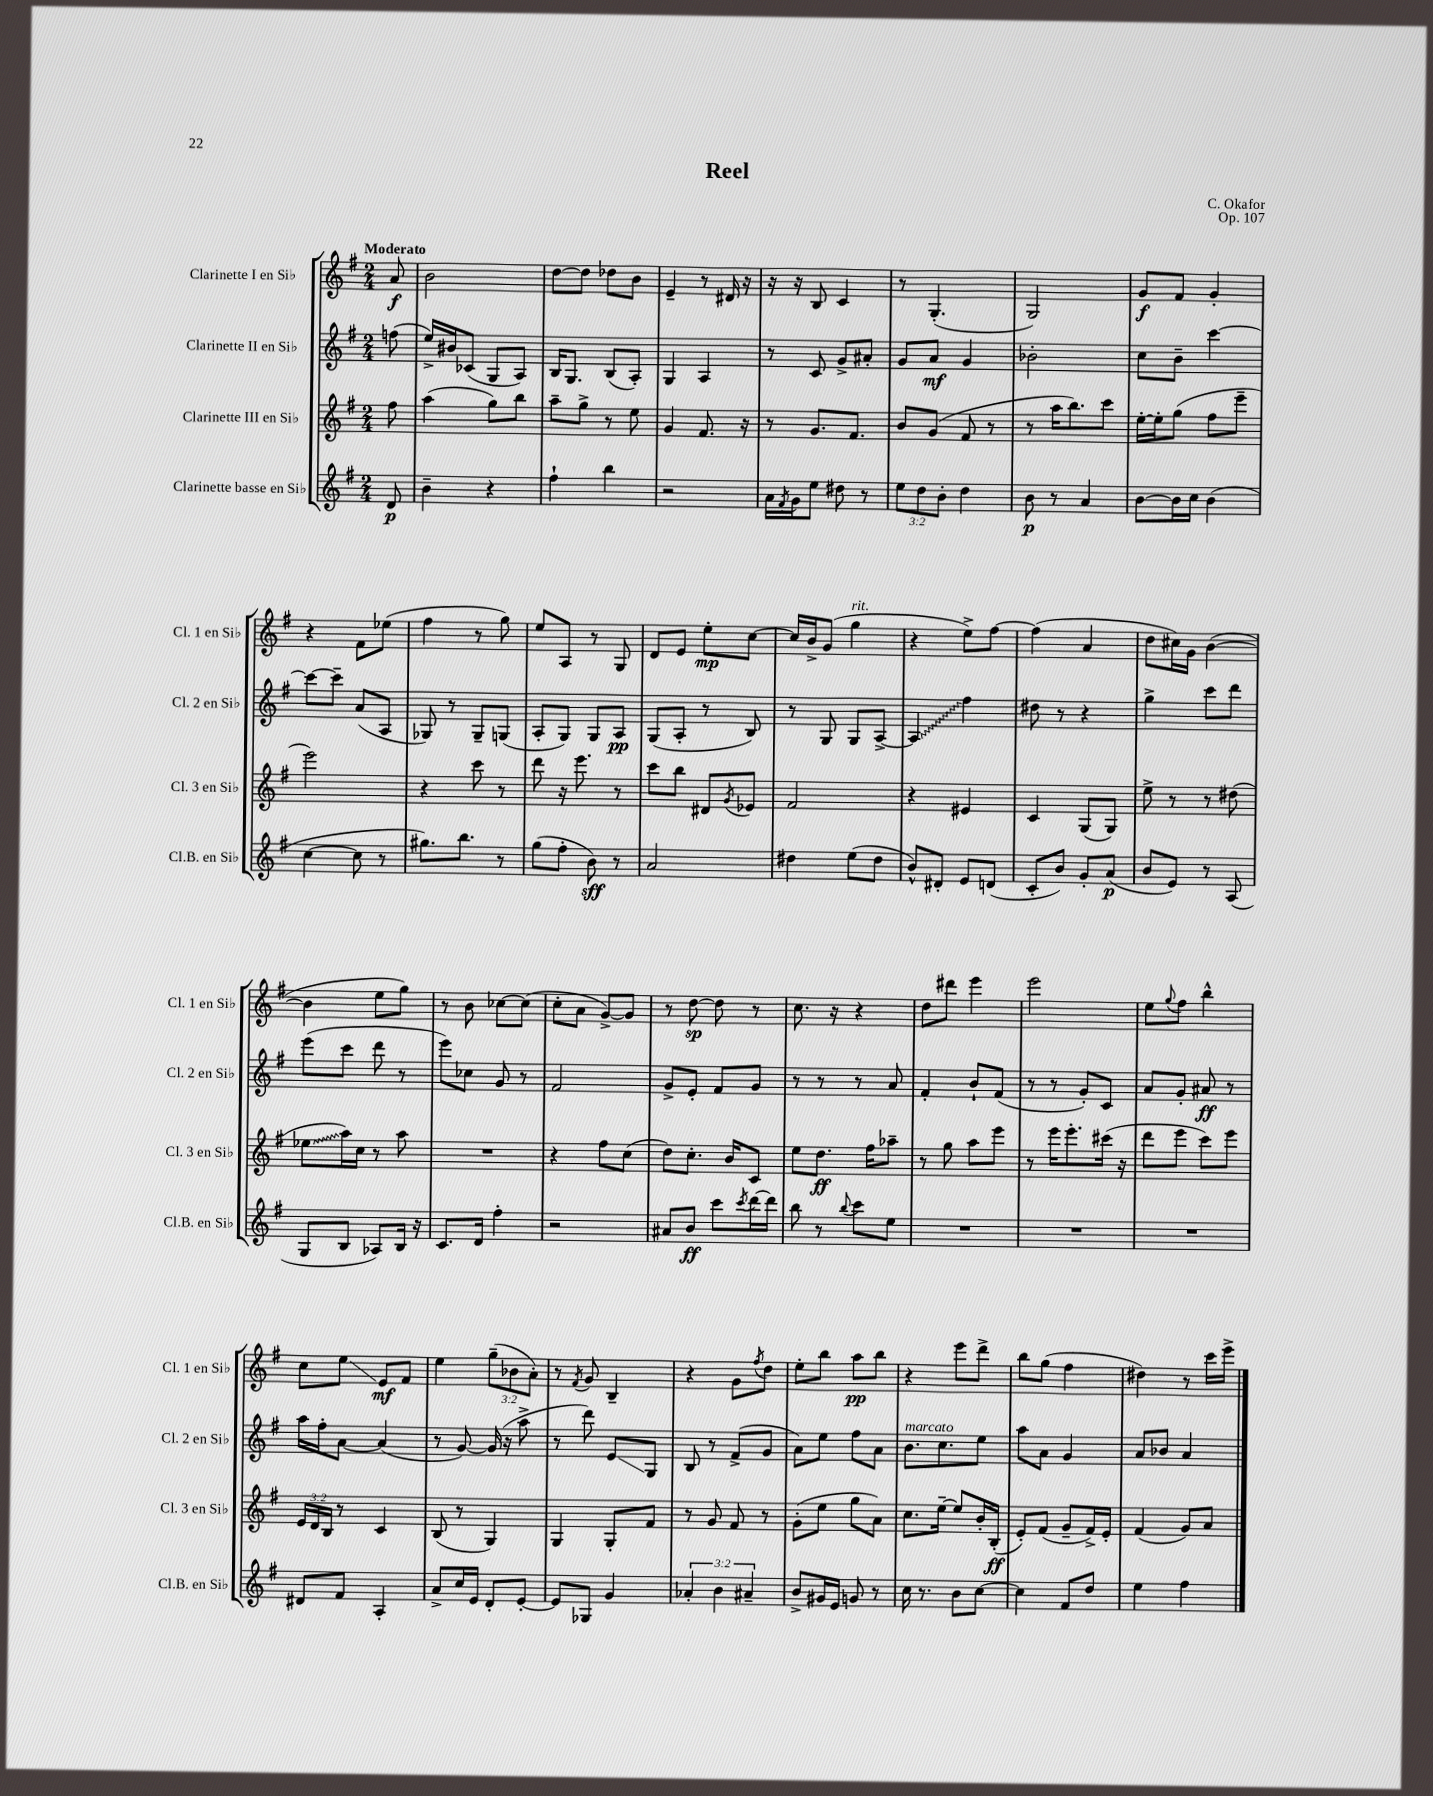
\header { title = "Reel" composer = "C. Okafor" opus = "Op. 107" }
<<
\new StaffGroup <<
\new Staff = "s0" \with { instrumentName = "Clarinette I en Sib" shortInstrumentName = "Cl. 1 en Sib" } {
    \clef treble \key g \major \numericTimeSignature \time 2/4 \override Staff.TupletNumber.text = #tuplet-number::calc-fraction-text \partial 8 \tempo "Moderato"
    a'8\f |
    b'2 |
    d''8~ d''8 des''8 b'8 |
    e'4-- r8 dis'16 r16 |
    r16 r16 b8 c'4 |
    r8 g4.-.( |
    g2) |
    g'8\f fis'8 g'4-. |
    r4 fis'8 ees''8( |
    fis''4 r8 g''8) |
    e''8 a8 r8 g8 |
    d'8 e'8 e''8-.\mp c''8~ |
    c''16 b'16-> g'8( g''4^\markup { \italic "rit." } |
    r4 e''8->) fis''8~ |
    fis''4( a'4 |
    d''8 cis''16) g'16 b'4~( |
    b'4 e''8 g''8) |
    r8 b'8 ces''8~ ces''8( |
    c''8-. a'8 g'8~->) g'8 |
    r8 d''8~\sp d''8 r8 |
    c''8. r16 r4 |
    d''8 dis'''8 e'''4 |
    e'''2 |
    e''8 \appoggiatura { g''8 } fis''8 b''4-^ |
    c''8 e''8\glissando e'8\mf fis'8 |
    e''4 \tuplet 3/2 { g''8--( bes'8 a'8-.) } |
    r8 \acciaccatura { fis'8 } g'8 b4-- |
    r4 g'8 \acciaccatura { fis''8 } d''8 |
    e''8-. b''8 a''8\pp b''8 |
    r4 e'''8 d'''8-> |
    b''8 g''8( fis''4 |
    dis''4) r8 c'''16 e'''16-> \bar "|." |
}
\new Staff = "s1" \with { instrumentName = "Clarinette II en Sib" shortInstrumentName = "Cl. 2 en Sib" } {
    \clef treble \key g \major \numericTimeSignature \time 2/4 \partial 8
    f''8( |
    e''16->) bis'16 ces'8( g8 a8) |
    b16 g8. b8( a8-.) |
    g4 a4 |
    r8 c'8 g'8-> ais'8-. |
    g'8 a'8\mf g'4 |
    bes'2-. |
    c''8 b'8-- c'''4~ |
    c'''8~ c'''8-- a'8( a8 |
    ges8) r8 ges8-- g8( |
    a8-. g8) g8 a8\pp |
    g8( a8-. r8 b8) |
    r8 g8 g8 a8~-> |
    \once \override Glissando.style = #'zigzag a4\glissando fis''4 |
    dis''8 r8 r4 |
    g''4-> c'''8 d'''8 |
    e'''8( c'''8 d'''8 r8 |
    e'''8) ces''8 g'8 r8 |
    fis'2 |
    g'8-> e'8-. fis'8 g'8 |
    r8 r8 r8 a'8 |
    fis'4-. b'8-! fis'8( |
    r8 r8 g'8-.) c'8 |
    a'8 g'8-. ais'8\ff r8 |
    a''16 fis''16-. a'8~ a'4( |
    r8 g'8~) g'16( r16 a''8-> |
    r8 d'''8) e'8\glissando g8 |
    b8 r8 fis'8->( g'8 |
    a'8) e''8 fis''8 a'8 |
    b'8.^\markup { \italic "marcato" } c''8. e''8 |
    a''8 a'8 g'4 |
    a'8 bes'8 a'4 \bar "|." |
}
\new Staff = "s2" \with { instrumentName = "Clarinette III en Sib" shortInstrumentName = "Cl. 3 en Sib" } {
    \clef treble \key g \major \numericTimeSignature \time 2/4 \override Staff.TupletNumber.text = #tuplet-number::calc-fraction-text \partial 8
    fis''8 |
    a''4( g''8) b''8 |
    a''8-- g''8-> r8 e''8 |
    g'4 fis'8. r16 |
    r8 g'8. fis'8. |
    b'8 g'8( fis'8 r8 |
    r8 a''16 b''8.) c'''8 |
    e''16~-. e''16-. g''8( fis''8 e'''8-- |
    e'''2) |
    r4 c'''8 r8 |
    d'''8 r16 e'''8. r8 |
    c'''8 b''8 dis'8 \acciaccatura { g'8 } ees'8 |
    fis'2 |
    r4 eis'4 |
    c'4 g8( g8) |
    e''8-> r8 r8 dis''8( |
    \once \override Glissando.style = #'zigzag ees''8\glissando a''16) c''16 r8 a''8 |
    R2 |
    r4 fis''8 c''8( |
    d''8) c''8.-. b'16 c'8 |
    e''8 d''8.\ff fis''16 aes''8-- |
    r8 g''8 a''8 e'''8 |
    r8 e'''16 e'''8.-. cis'''16( r16 |
    d'''8 e'''8 c'''8) e'''8 |
    \tuplet 3/2 { e'16 d'16 b16 } r8 c'4 |
    b8( r8 g4) |
    g4 g8-. fis'8 |
    r8 g'8 fis'8 r8 |
    g'8-.( e''8 g''8 a'8) |
    c''8. e''16~-- e''8 b'16-. b16-.\ff( |
    e'8-.) fis'8( g'8-- fis'16->) e'16-. |
    fis'4( g'8) a'8 \bar "|." |
}
\new Staff = "s3" \with { instrumentName = "Clarinette basse en Sib" shortInstrumentName = "Cl.B. en Sib" } {
    \clef treble \key g \major \numericTimeSignature \time 2/4 \override Staff.TupletNumber.text = #tuplet-number::calc-fraction-text \partial 8
    d'8\p |
    b'4-- r4 |
    fis''4-! b''4 |
    r2 |
    a'16 \acciaccatura { fis'8 } g'16 e''8 dis''8 r8 |
    \tuplet 3/2 { e''8 d''8 b'8-. } d''4 |
    b'8\p r8 a'4 |
    b'8~ b'16 c''16 b'4( |
    c''4~ c''8 r8 |
    gis''8.) b''8. r8 |
    g''8( fis''8-. b'8\sff) r8 |
    a'2 |
    dis''4 e''8( dis''8 |
    b'8-^) dis'8-. e'8 d'8( |
    c'8-. b'8) g'8-. a'8\p( |
    b'8 e'8) r8 a8( |
    g8 b8 aes8) b16 r16 |
    c'8. d'16 fis''4-. |
    r2 |
    ais'8 b'8\ff c'''8 \acciaccatura { c'''8 } d'''16~ d'''16 |
    b''8 r8 \appoggiatura { b''8 } c'''8 e''8 |
    R2 |
    R2 |
    R2 |
    dis'8 fis'8 a4-. |
    a'8-> c''16 e'16 d'8-. e'8~-. |
    e'8 ges8 g'4 |
    \tuplet 3/2 { aes'4-. b'4 ais'4-- } |
    b'8-> gis'16 e'16 g'8 r8 |
    c''16 r8. b'8 c''8~ |
    c''4 fis'8 d''8 |
    e''4 fis''4 \bar "|." |
}
>>
>>
\layout { \context { \Score \remove "Bar_number_engraver" } }
